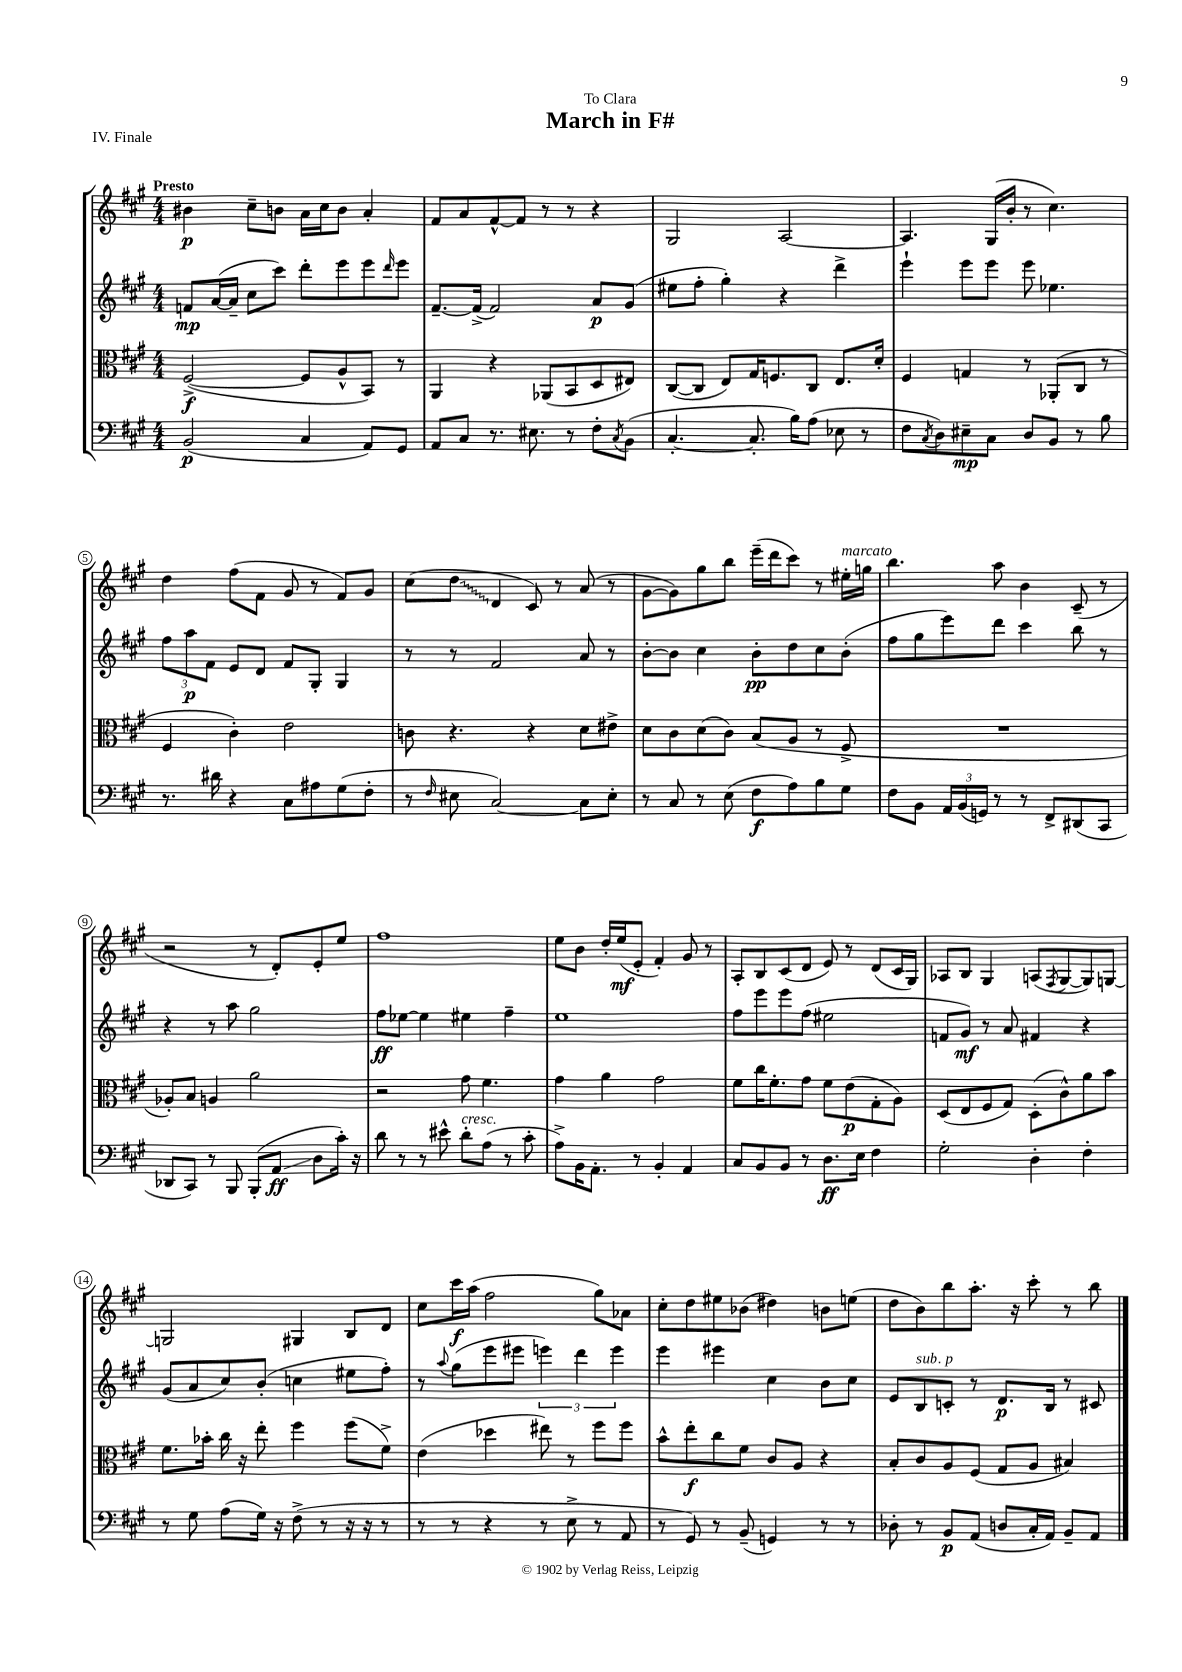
\header { title = "March in F#" dedication = "To Clara" piece = "IV. Finale" }
<<
\new StaffGroup <<
\new Staff = "s0" {
    \clef treble \key a \major \numericTimeSignature \time 4/4 \tempo "Presto"
    bis'4\p cis''8-- b'8 a'16 cis''16 b'8 a'4-. |
    fis'8 a'8 fis'8~-^ fis'8 r8 r8 r4 |
    gis2 a2~ |
    a4. gis16( b'16-. r8 cis''4.) |
    d''4 fis''8( fis'8 gis'8 r8 fis'8) gis'8 |
    cis''8( \once \override Glissando.style = #'zigzag d''8\glissando d'4 cis'8) r8 a'8( r8 |
    gis'8~ gis'8) gis''8 b''8 e'''16--( d'''16 cis'''8) r8 eis''16-.^\markup { \italic "marcato" } g''16 |
    b''4. a''8 b'4 cis'8--( r8 |
    r2 r8 d'8-.) e'8-. e''8 |
    fis''1 |
    e''8 b'8 d''16-. e''16\mf( e'8-. fis'4-.) gis'8 r8 |
    a8-. b8 cis'8( d'8 e'8) r8 d'8( cis'16 gis16) |
    aes8 b8 gis4 a8( \acciaccatura { fis8 } gis8~ gis8) g8~ |
    g2 gis4 b8 d'8 |
    cis''8 cis'''16\f a''16( fis''2 gis''8) aes'8 |
    cis''8-. d''8 eis''8 bes'8( dis''4) b'8 e''8( |
    d''8 b'8) b''8 a''8.-. r16 cis'''8-. r8 b''8 \bar "|." |
}
\new Staff = "s1" {
    \clef treble \key a \major \numericTimeSignature \time 4/4
    f'8\mp a'16~( a'16-- cis''8 cis'''8) d'''8-. e'''8 e'''8 \grace { d'''16 } e'''8 |
    fis'8.~-- fis'16->( fis'2) a'8\p gis'8( |
    eis''8 fis''8-. gis''4-.) r4 d'''4-> |
    e'''4-! e'''8 e'''8 e'''8 ees''4. |
    \tuplet 3/2 { fis''8 a''8\p fis'8 } e'8 d'8 fis'8 gis8-. gis4 |
    r8 r8 fis'2 a'8 r8 |
    b'8~-. b'8 cis''4 b'8-.\pp d''8 cis''8 b'8-.( |
    fis''8 gis''8 e'''8) d'''8 cis'''4 b''8 r8 |
    r4 r8 a''8 gis''2 |
    fis''8\ff ees''8~ ees''4 eis''4 fis''4-- |
    e''1 |
    fis''8 e'''8 e'''8 fis''8( eis''2 |
    f'8 gis'8\mf) r8 a'8 fis'4 r4 |
    gis'8( a'8 cis''8) b'8-.( c''4 eis''8 fis''8-.) |
    r8 \appoggiatura { a''8 } gis''8( e'''8 eis'''8 \tuplet 3/2 { e'''4) d'''4 e'''4 } |
    e'''4 eis'''4 cis''4 b'8 cis''8 |
    e'8 b8^\markup { \italic "sub. p" } c'8-. r8 d'8.\p b16 r8 cis'8 \bar "|." |
}
\new Staff = "s2" {
    \clef alto \key a \major \numericTimeSignature \time 4/4
    fis2~->\f( fis8 a8-^ b,8) r8 |
    a,4 r4 aes,8( b,8 d8 eis8) |
    cis8~( cis8 e8) gis16 f8. cis8 e8. d'16-. |
    fis4 g4 r8 aes,8-.( cis8 r8 |
    fis4 cis'4-.) e'2 |
    c'8 r4. r4 d'8 eis'8-> |
    d'8 cis'8 d'8( cis'8) b8( a8 r8 fis8-> |
    R1 |
    aes8-.) b8 a4 a'2 |
    r2 gis'8 fis'4. |
    gis'4 a'4 gis'2 |
    fis'8 cis''16 fis'8.-. gis'8 fis'8 e'8\p( gis8-. a8) |
    d8( e8 fis8 gis8) d8-.( cis'8-^) a'8 b'8 |
    fis'8. bes'16-. cis''16 r16 e''8-. fis''4 fis''8( fis'8->) |
    e'4( des''4 eis''8) r8 fis''8 fis''8 |
    b'8-^ e''8-.\f cis''8 fis'8 cis'8 a8 r4 |
    b8-. cis'8 a8 fis8( gis8 a8 bis4) \bar "|." |
}
\new Staff = "s3" {
    \clef bass \key a \major \numericTimeSignature \time 4/4
    b,2\p( cis4 a,8) gis,8 |
    a,8 cis8 r8. eis8. r8 fis8-. \acciaccatura { cis8 } b,8( |
    cis4.~-. cis8.-. b16) a8( ees8 r8 |
    fis8 \acciaccatura { cis8 } d8) eis8--\mp cis8 d8 b,8 r8 b8 |
    r8. dis'16 r4 cis8 ais8 gis8( fis8-. |
    r8 \grace { fis16 } eis8 cis2~) cis8 eis8-. |
    r8 cis8 r8 e8( fis8\f a8) b8 gis8 |
    fis8 b,8 \tuplet 3/2 { a,16 b,16( g,16) } r8 r8 fis,8-> dis,8( cis,8 |
    des,8 cis,8) r8 b,,8 b,,8-.( a,8\glissando\ff d8 cis'16-.) r16 |
    d'8 r8 r8 eis'8-^ d'8-.^\markup { \italic "cresc." } a8( r8 cis'8-. |
    a8->) b,16 a,8.-. r8 b,4-. a,4 |
    cis8 b,8 b,8 r8 d8.\ff e16 fis4 |
    gis2-. d4-. fis4-. |
    r8 gis8 a8( gis16) r16 fis8->( r8 r16 r16 r8 |
    r8 r8 r4 r8 e8-> r8 a,8 |
    r8 gis,8) r8 b,8--( g,4) r8 r8 |
    des8-. r8 b,8\p a,8( d8 cis16-. a,16) b,8-- a,8 \bar "|." |
}
>>
>>
\layout { \context { \Score \override BarNumber.stencil = #(make-stencil-circler 0.1 0.3 ly:text-interface::print) } }
